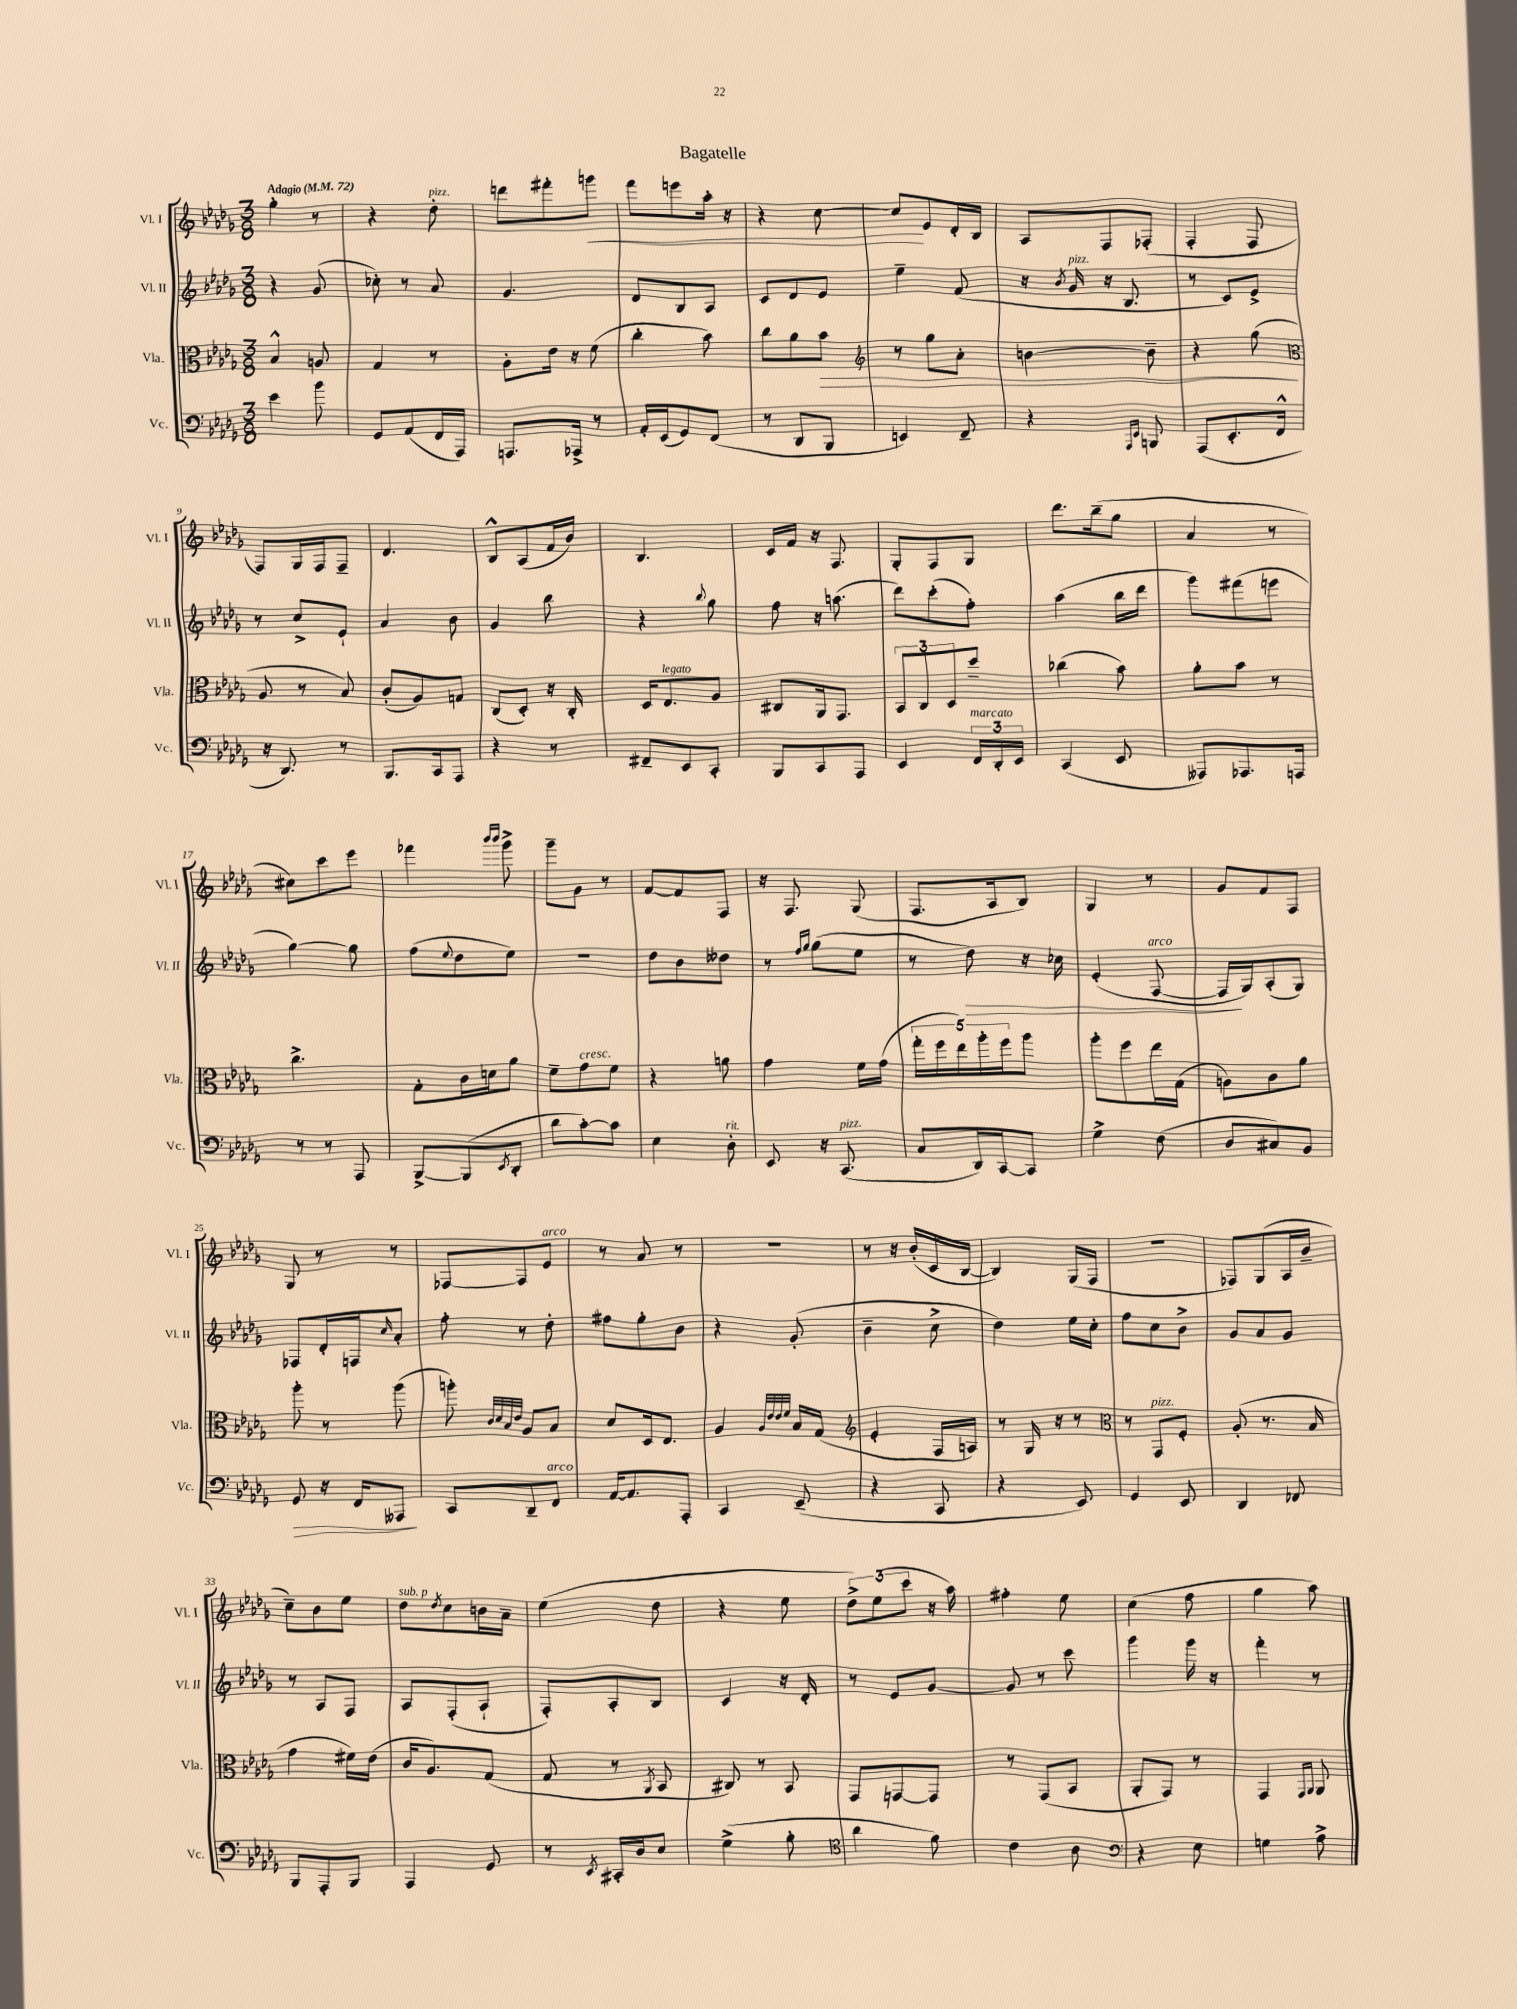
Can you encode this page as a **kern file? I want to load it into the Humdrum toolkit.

**kern	**kern	**kern	**kern
*staff4	*staff3	*staff2	*staff1
*clefF4	*clefC3	*clefG2	*clefG2
*k[b-e-a-d-g-]	*k[b-e-a-d-g-]	*k[b-e-a-d-g-]	*k[b-e-a-d-g-]
*M3/8	*M3/8	*M3/8	*M3/8
*MM72	*MM72	*MM72	*MM72
4e-\	4B-^^/	4r	4gg-'\
8b-\	8A/	(8g-/	8r
=	=	=	=
8GG-/L	4G-/	8cc-'\)	4r
(8AA-/	.	8r	.
16FF/L	8r	8a-/	8dd-'\
16AAA-/JJ)	.	.	.
=	=	=	=
8.AAA/L	8A-'\L	4.g-/	8ddd\L
.	16e-\Jk	.	8fff#'\
16AAA-^/Jk	16r	.	.
8r	(8f\	.	8ggg\J
=	=	=	=
16AA-'/LL	4cc'\	8d-/L	8fff\L
(16EE-/J	.	.	.
8GG-/)	.	8B-/	8eee\
(8FF/J	8b-\)	8A-/J	16aa-'\Jk
.	.	.	16r
=	=	=	=
8r	8cc\L	8c/L	4r
8DD-/L	8a-\	8d-/	.
8BBB-/J	8b-\J	8e-/J	[8cc\
=	=	=	=
*	*clefG2	*	*
4EE/)	8r	4ee-~\	8cc/]L
.	8gg-\L	.	8e-/
8FF~/	8a-'\J	(8f/	16d-'/L
.	.	.	16B-/JJ
=	=	=	=
4r	[4b\	16r	8A-/L
.	.	8qb-/	.
.	.	16g-/	.
.	.	16r	8F/
.	.	8.B-/	.
16qqAAA-/LL	.	.	.
16qqEE-/JJ	.	.	.
8BBB/	8b~\]	.	(8F-'/J
=	=	=	=
(8AAA-/L	4r	8r	4F'/
8.EE-'/	.	8c/L)	.
.	(8gg-\	8e-^/J	8F/
16FF^^/Jk	.	.	.
=	=	=	=
*	*clefC3	*	*
16r	8A-/	8r	8F/L)
8.DD-/)	.	.	.
.	8r	8cc^/L	16G-/L
.	.	.	16F/J
8r	8B-/)	8e-`/J	8F~/J
=	=	=	=
8.BBB-/L	(8c'/L	4a-/	4.d-/
.	8A-/)	.	.
16CC/k	.	.	.
8AAA-/J	8G/J	8b-\	.
=	=	=	=
4r	(8C/L	4g-/	8B-^^/L
.	8D-'/J)	.	(8A-/
8r	16r	8bb-\	16f/L
.	16C'/	.	16b-/JJ)
=	=	=	=
8FF#~/L	16D-/LK	4r	4.B-/
.	8.E-/	.	.
8EE-/	.	.	.
.	.	8qqbb-/	.
8CC'/J	8A-/J	8gg-\	.
=	=	=	=
8BBB-/L	8C#/L	8ff\	16c/LL
.	.	.	16f/JJ
8CC/	16AA-/k	16r	16r
.	8.GG-/J	(8.aa\	8.F/
8AAA-/J	.	.	.
=	=	=	=
4EE-/	12BB-/L	8ddd-\L)	8G-'/L
.	12C/	.	.
.	.	(8ccc'\	8F/
.	12D-/	.	.
24FF/LL	8dd-~/J	8ff'\J)	8G-/J
24DD-'/	.	.	.
24EE-/JJ	.	.	.
=	=	=	=
(4CC/	(4cc-\	(4aa-\	8.ddd-\L
.	.	.	(16bb-~\k
8EE-/	8b-\)	16bb-\LL	8gg-\J
.	.	16ddd-\JJ	.
=	=	=	=
8AAA--/L)	8a-'\L	8ggg-\L)	4a-/
8.AAA-/	8b-\J	(8fff#\	.
.	8r	8eee\J	8r
16AAA/Jk	.	.	.
=	=	=	=
8r	4.cc^\	[4gg-\)	8cc#\L)
8r	.	.	8ccc\
8AAA-/	.	8gg-\]	8eee-\J
=	=	=	=
[8BBB-^/L	8G-'\L	(8ff\L	4fff-\
.	.	8qqee-/	.
(8BBB-/]	16c\L	8dd-\	.
.	16d\J	.	.
.	.	.	16qqbbb-/LL
8qEE-/	.	.	16qqbbb-/JJ
8DD-'/J	8a-\J	8ee-\J)	8ggg-^\
=	=	=	=
8d-\L	8f~\L	4.r	8ggg-~\L
[8c'\)	8g-\	.	8g-\J
8c\]J	8f\J	.	8r
=	=	=	=
4E-\	4r	8dd-\L	[8f/L
.	.	8b-\	8f/]
8D-'\	8a\	8dd--\J	8F/J
=	=	=	=
8EE-/	4g-\	8r	16r
.	.	.	8.F/
.	.	16qqff/LL	.
.	.	16qqgg-/JJ	.
16r	.	(8gg-\L	.
(8.CC/	.	.	.
.	16f\LL	8ee-\J	(8G-/
.	(16g-\JJ	.	.
=	=	=	=
8C/L	20gg-'\LL	8r	8.F/L
.	20ff\	.	.
.	20ee-\)	.	.
16DD-/L)	.	8dd-\)	.
.	20aa-'\	.	.
[16CC/J	.	.	16A-/k
.	20ff\J	.	.
8CC/]J	8aa-\J	16r	8B-/J)
.	.	16cc-\	.
=	=	=	=
4G-^\	8aa-'\L	(4e-'/	4G-/
.	8ff\	.	.
(8F\	16ee-\L	[8F/	8r
.	(16G-\JJ	.	.
=	=	=	=
8D-/L	8A\L)	16F/]LL	8g-/L
.	.	16G-/J)	.
8C#/)	8c\	(8A-'/	8f/
8BB-/J	8a-\J	8G-/J)	8F/J
=	=	=	=
8GG-/	8aa-'\	8F-/L	8G-/
16r	8r	16d-'/L	8r
16FF/LK	.	16F/J	.
.	.	16qqcc/	.
8AAA--/J	(8aa-\	8a-'/J	8r
=	=	=	=
8CC/L	8aa'\)	8ff'\	[8F-/L
.	32qqc/LLL	.	.
.	32qqd-/	.	.
.	32qqB-/	.	.
.	32qqe-/JJJ	.	.
8DD-~/	8A-/L	8r	8F-/]
8FF/J	8B-/J	8dd-'\	8e-/J
=	=	=	=
[16AA-/LK	8d-/L	8ff#\L	8r
8.AA-/]	.	.	.
.	16D-/k	8gg-'\	8a-/
.	8.E-/J	.	.
8AAA-'/J	.	8b-\J	8r
=	=	=	=
4CC/	4A-/	4r	4.r
.	32qqA-/LLL	.	.
.	32qqe-/	.	.
.	32qqe-/	.	.
.	32qqf/JJJ	.	.
(8EE-~/	16B-/LL	(8g-'/	.
.	(16G-/JJ	.	.
=	=	=	=
*	*clefG2	*	*
4r	4e-'/	4b-~\	8r
.	.	.	16r
.	.	.	(16b-'/LL
8CC/	16F/LL	8cc^\	16c/
.	16A/JJ)	.	[16B-/JJ
=	=	=	=
4r	8r	4dd-\)	4B-/])
.	16G-/	.	.
.	16r	.	.
8EE-/)	8r	16ee-\LL	(16G-/LL
.	.	16cc'\JJ	16F/JJ
=	=	=	=
*	*clefC3	*	*
4GG-/	8r	8ff\L	4.r
.	8GG-/L	8cc\	.
8EE-/	8F'/J	8b-^\J	.
=	=	=	=
4DD-/	(8A-'/	8g-/L	8F-/L)
.	8.r	8a-/	(8G-/
8FF-/	.	8g-/J	16A-/L
.	16B-/	.	16b-~/JJ
=	=	=	=
8BBB-/L	4g-\	8r	8cc~\L)
8AAA-'/	.	8A-/L	8b-\
8BBB-/J	16f#\LL)	8F/J	8ee-\J
.	(16e-\JJ	.	.
=	=	=	=
4AAA-/	16c/LK	8A-/L	8dd-\L
.	8.A-/)	.	.
.	.	.	8qdd-/
.	.	(8F'/	8cc\
8GG-/	(8G-/J	8A-`/J	16b\L
.	.	.	16a-~\JJ
=	=	=	=
8r	8G-/	8F'/L)	(4ee-\
8qEE-/	.	.	.
16CC#'/LL	8r	8A-'/	.
16D-/J	.	.	.
.	8qAA-/	.	.
8E-/J	8BB-/	8B-/J	8dd-\
=	=	=	=
(4G-^\	8C#/)	4c/	4r
.	8r	.	.
8B-'\	8BB-/	16r	8ee-\
.	.	16d-'/	.
=	=	=	=
*clefC4	*	*	*
4a-\	8GG-/L	8r	12dd-^\L)
.	.	.	(12ee-\
.	[8GG/	8e-/L	.
.	.	.	12ccc\J
8f\)	8GG/]J	[8g-/J	16r
.	.	.	16aa-\)
=	=	=	=
4c\	8r	8g-/]	4ff#'\
.	(8GG-/L	8r	.
8A-\	8BB-/J	8ccc\	8ee-\
=	=	=	=
*clefF4	*	*	*
4r	8AA-'/L	4ggg-\	(4cc\
.	8GG-/J)	.	.
8E-\	8r	16ggg-\	8ff\
.	.	16r	.
=	=	=	=
4G\	4GG-/	4fff'\	4gg-\
.	16qqGG-/LL	.	.
.	16qqAA-/JJ	.	.
8A-^\	8AA-/	8r	8aa-\)
==	==	==	==
*-	*-	*-	*-
